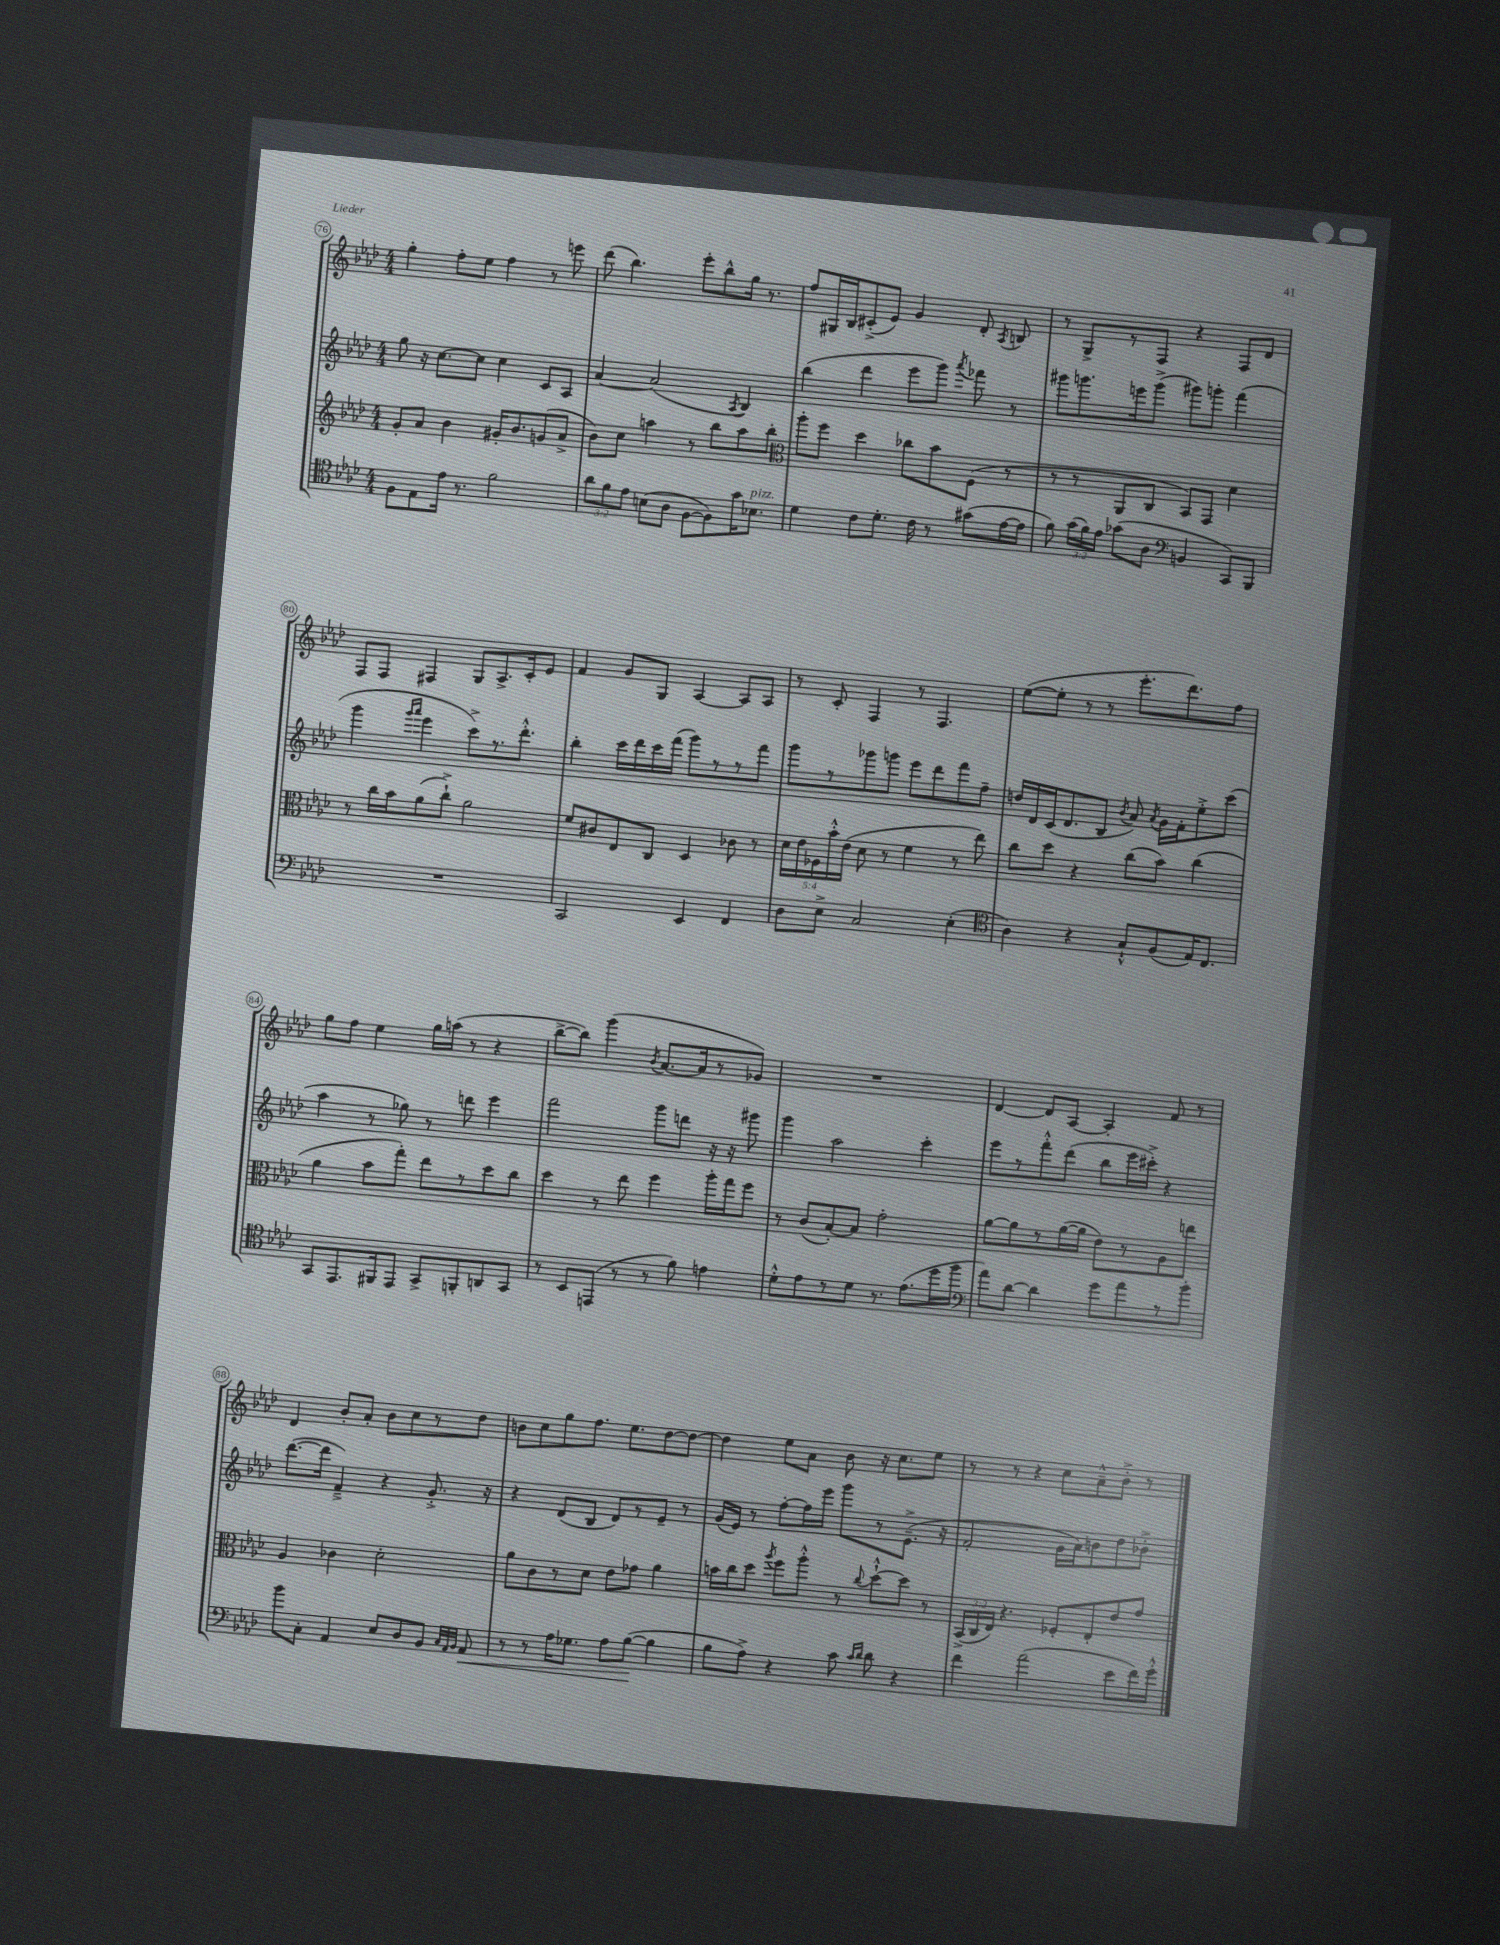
<<
\new StaffGroup <<
\new Staff = "s0" {
    \clef treble \key aes \major \numericTimeSignature \time 4/4
    \autoBeamOff g''4-. f''8[-. ees''8] f''4 r8 e'''8 |
    des'''8( bes''4.) ees'''8[-. bes''8-^ g''16] r8. |
    f''8[ gis16 bes16 cis'8-.->( ees'8]) g'4 des'8-. \acciaccatura { aes8 } b8 |
    r8 g8[-> r8 f8] r4 f8[ des'8] |
    f8[ f8] fis4 g8[ aes8.-> c'16-. ees'8] |
    f'4 g'8[ g8] aes4~ aes8[ aes8] |
    r8 c'8-. f4 r8 f4. |
    ees''8[~( ees''8]-. r8 r8 ees'''8.[-. des'''8.) f''8] |
    g''8[ f''8] ees''4 g''16[ a''16]( r8 r4 |
    bes''8[~-> bes''8]) g'''4( \acciaccatura { bes'8 } aes'8.[~ aes'16 r8 ges'8]) |
    R1 |
    des'4~ des'8[ aes8]~ aes4-. f'8 r8 |
    des'4 bes'8[-. aes'8]-. bes'8[ c''8 r8 des''8] |
    b'8[ c''8 g''8 f''8.] ees''8.[ des''8~ des''8]~ |
    des''4 ees''8[ aes'8] bes'8 r16 c''8.[ ees''8] |
    r8 r8 r4 c''8[ aes'8---^ bes'8]-.-> r8 \bar "|." |
}
\new Staff = "s1" {
    \clef treble \key aes \major \numericTimeSignature \time 4/4
    \autoBeamOff g''8 r16 c''8.[~ c''8] c''4 c'8[ aes8] |
    aes'4~ aes'2( \acciaccatura { aes8 } bes4) |
    bes''4( des'''4 ees'''8[ g'''8]) \acciaccatura { aes'''8 } fes'''8 r8 |
    gis'''8[ g'''8. e'''16 g'''8]->( gis'''8[) g'''8]-. f'''4( |
    g'''4 \grace { g'''16[ aes'''16] } ees'''4 c'''8[->) r8. des'''8.]-.-^ |
    bes''4-. c'''16[ des'''16 c'''16 f'''16]( g'''8[) r8 r8 f'''8] |
    g'''8[ r8 ges'''8 g'''8] ees'''8[ des'''8 f'''8 f''8]-- |
    d''16[ des'16 c'16( des'8. bes8] \acciaccatura { bes'8 } aes'8) \acciaccatura { aes'8 } g'16[ f'16-. ees''8-.-> c'''8]( |
    aes''4 r8 ges''8) r8 d'''8 ees'''4 |
    f'''2 g'''8[ d'''8] r16 r16 gis'''8 |
    g'''4 aes''2 c'''4-. |
    ees'''8[ r8 f'''8-.-^ des'''8]( bes''8[ ees'''16 cis'''16]-.->) r4 |
    des'''8.[~( des'''16] f'4--->) r4 g'8.-.-> r16 |
    r4 des'8[( bes8] des'8[) r8 ees'8]-- r8 |
    g'16[( ees'16]) r8 f''8[~-. f''16 ees'''16] g'''8[ r8 ees'8.]--->( r16 |
    f'2-. g'16[ aes'16) b'8 des''8 bes'8]-.-> \bar "|." |
}
\new Staff = "s2" {
    \clef treble \key aes \major \numericTimeSignature \time 4/4 \override Staff.TupletNumber.text = #tuplet-number::calc-fraction-text
    \autoBeamOff g'8[-. aes'8] bes'4 gis'16[-. bes'8. g'8( aes'8]-> |
    bes'8[) c''8] a''4 r8 bes''8[ a''8 bes''8]-. |
    \clef alto aes''8[-. f''8] des''4 ces''8[ bes'8 f8]( r8 |
    r8 r8 aes,8[ c8] bes,8[) g,8] des'4 |
    r8 c''16[ bes'16 aes'8( c''8]-!->) aes'2 |
    f'8[ cis'8 ees8 c8] des4 ces'8 r8 |
    \tuplet 5/4 { des'16[ ees'16 fes16 bes'16-.-^ ees'16]( } des'8 r8 f'4 r8 ees''8) |
    c''8[ des''8] r4 c''8[( bes'8]) c''4( |
    aes'4 bes'8[ g''8]-.) ees''8[ r8 des''8 c''8] |
    des''4 r8 ees''8 f''4 aes''16[-. g''16 f''8] |
    r8 c'8[( bes8~-.) bes8] g'2-. |
    aes'8[~ aes'8 r8 aes'16~( aes'16] ees'8[) r8 aes8 e''8] |
    aes4 ces'4 des'2-. |
    aes'8[ c'8 r8 des'8] ees'8[ ges'8] aes'4 |
    b'16[ c''16 des''8] \acciaccatura { aes''8 } f''8[ aes''8]-.-^ r8 \appoggiatura { c''8 } des''8[~-!-^ des''8] r8 |
    \tuplet 3/2 { bes,16[->( c16 ees16]) } r4. fes8[-. ees8-. ees'8 g'8] \bar "|." |
}
\new Staff = "s3" {
    \clef tenor \key aes \major \numericTimeSignature \time 4/4 \override Staff.TupletNumber.text = #tuplet-number::calc-fraction-text
    \autoBeamOff f8[ ees8 ees'16] r8. f'2 |
    \tuplet 3/2 { aes'8[ f'8 ees'8] } b8[( aes8] f8[~ f8) g'16 bes8.]^\markup { \italic "pizz." } |
    des'4 c'8[ des'8.]-. c'16 r8 gis'8[( ees'16~ ees'16] |
    f'8) \tuplet 3/2 { g'16[( f'16) ees'16] } ges'8[( aes8] \clef bass b,4 c,8[) bes,,8] |
    R1 |
    c,2 ees,4 f,4 |
    des8[ ees8]-> c2 ees4-.( |
    \clef tenor aes4) r4 g8[-!-^ f8( ees16) c8.] |
    g,8[ ees,8. fis,16 ees,8] g,8[-> f,8-. a,8 g,8] |
    r8 bes,8[ e,8]( r8 r8 f'8) e'4 |
    des'8[-.-^ ees'8 r8 des'8] r8. ees'8.[( des''16 f''16] |
    \clef bass aes'8[) des'8]~ des'4 g'8[ aes'8 r8 bes'8]-. |
    bes'8[ c8]-. aes,4 ees8[ des8 bes,8] \grace { c32[ aes,32 bes,32] } aes,8\< |
    r8 r8 aes16[ ges8.] aes8[ bes8]~\!( bes4 |
    bes8[ aes8]->) r4 c'8 \grace { c'16[ des'16] } des'8 r4 |
    f'4 aes'2( ees'8[ f'16) g'16]-.-^ \bar "|." |
}
>>
>>
\layout { \context { \Score currentBarNumber = #76 \override BarNumber.stencil = #(make-stencil-circler 0.1 0.3 ly:text-interface::print) } }
